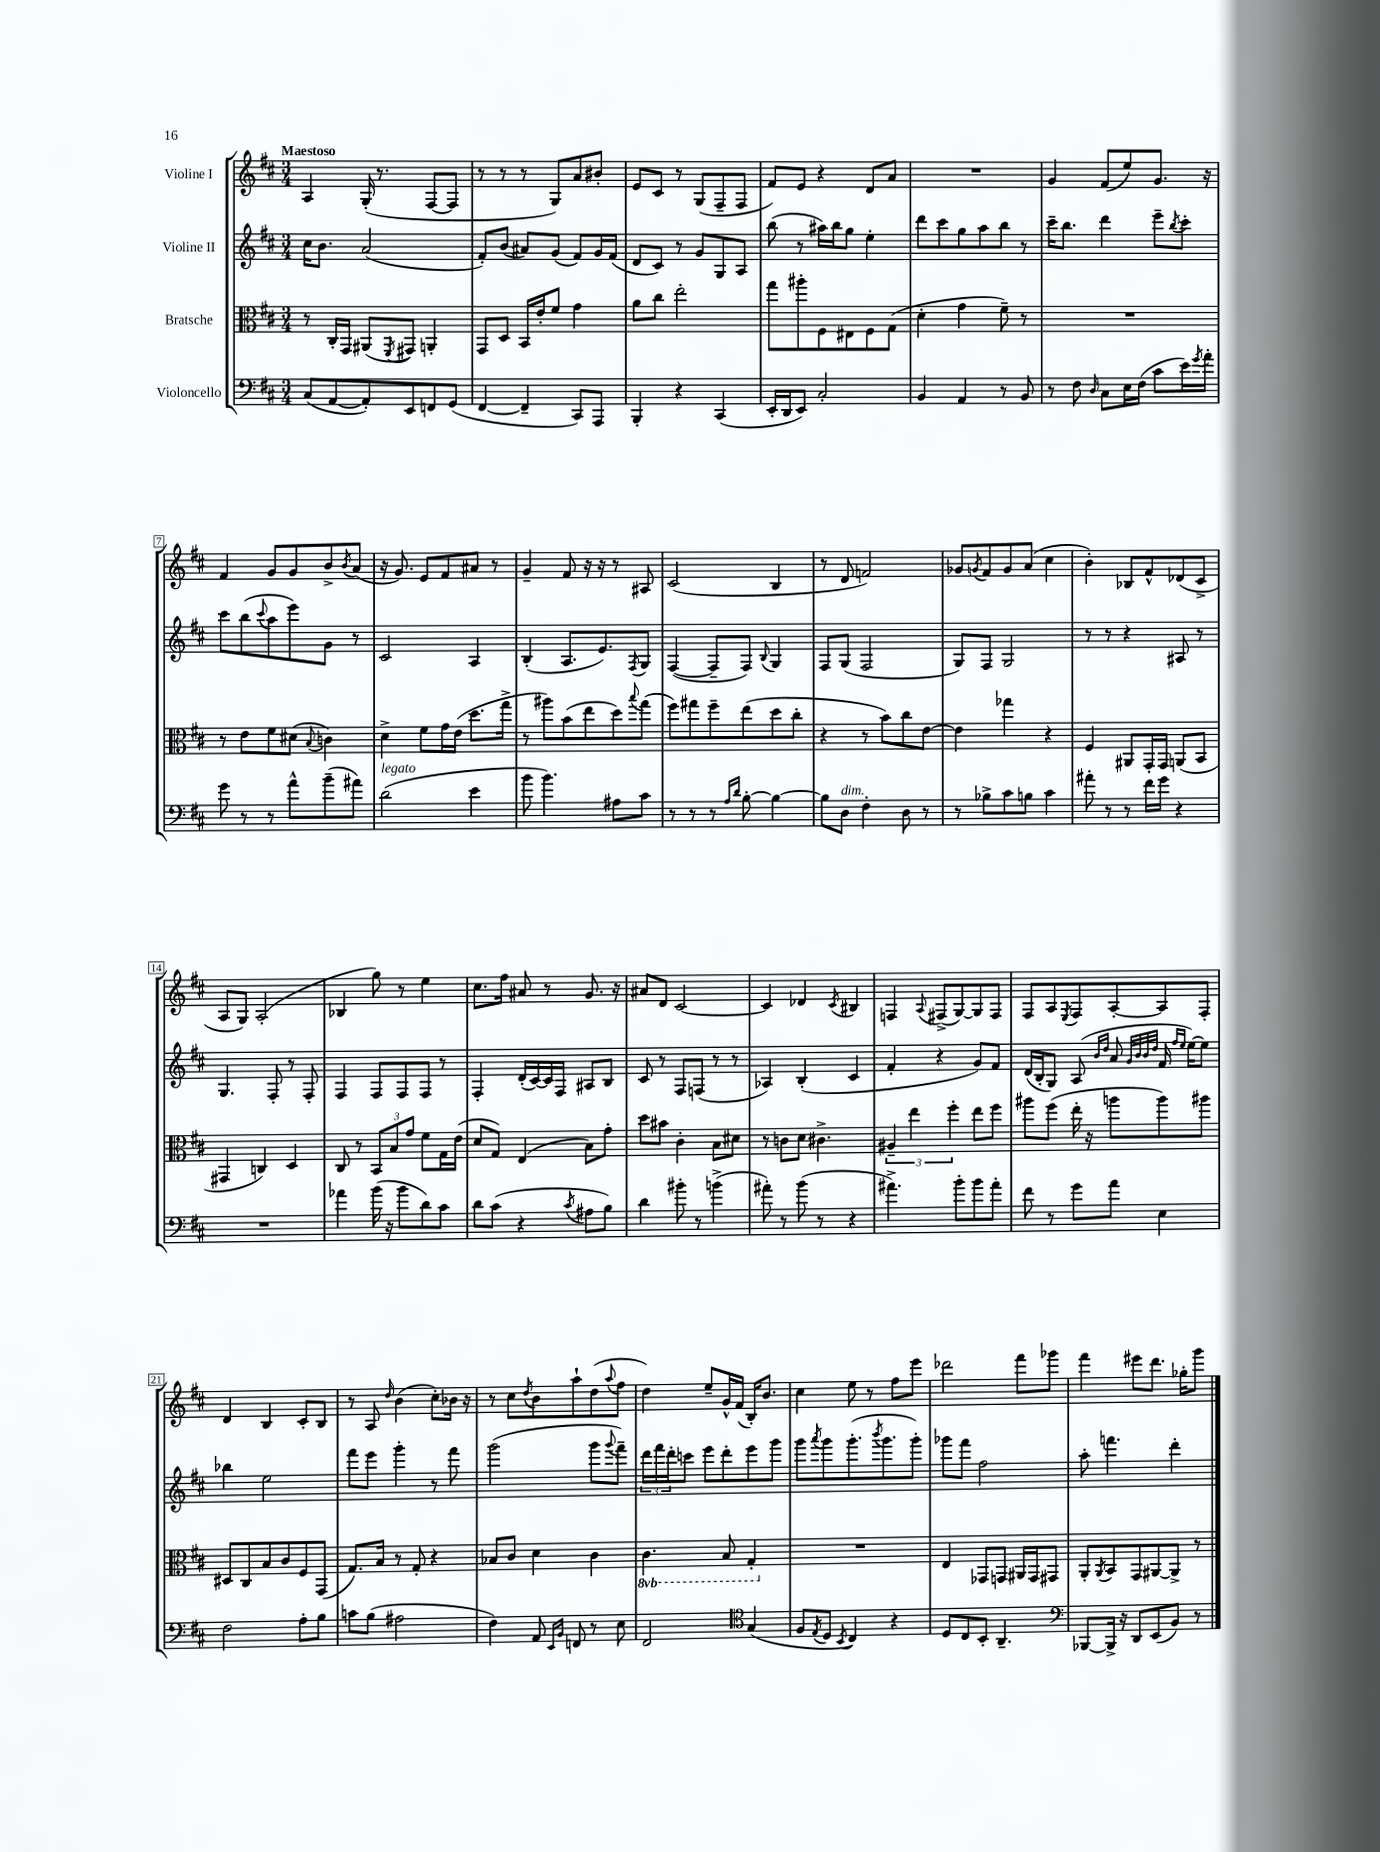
<<
\new StaffGroup <<
\new Staff = "s0" \with { instrumentName = "Violine I" } {
    \clef treble \key d \major \numericTimeSignature \time 3/4 \tempo "Maestoso"
    a4 g16-.( r8. fis8~ fis8 |
    r8 r8 r8 g8) a'8 bis'8-. |
    e'8 cis'8 r8 g8( fis8-- fis8 |
    fis'8) e'8 r4 d'8 a'8 |
    R2. |
    g'4 fis'8( e''8) g'8. r16 |
    fis'4 g'8 g'8 b'8-> \acciaccatura { b'8 } a'8( |
    r16 g'8.) e'8 fis'8 ais'8 r8 |
    g'4-- fis'8 r16 r16 r8 ais8 |
    cis'2( b4 |
    r8 d'8 f'2) |
    ges'8 \acciaccatura { g'8 } fis'8 g'8 a'8( cis''4 |
    b'4-.) bes8 fis'8-^ des'8( cis'8-> |
    a8 g8) a2-.( |
    bes4 g''8) r8 e''4 |
    cis''8. fis''16 ais'8 r8 g'8. r16 |
    ais'8 d'8 cis'2~ |
    cis'4 des'4 \acciaccatura { cis'8 } bis4 |
    f4 \appoggiatura { a8 } fis8->( g8~) g8 fis8 |
    fis8 a8 \acciaccatura { e8 } fis8 a8~-. a8 fis8-. |
    d'4 b4 cis'8-. b8 |
    r8 a8 \grace { d''16 } b'4( cis''8-.) bes'16 r16 |
    r8 cis''8 \acciaccatura { d''8 } b'8 a''8-! d''8( \appoggiatura { a''8 } fis''8 |
    d''4) e''8-- g'16-^ fis'16( b16-.) b'8. |
    cis''4 e''8 r8 fis''8 e'''8 |
    des'''2 fis'''8 ges'''8 |
    fis'''4 eis'''8 d'''8. ges''16-. g'''8 \bar "|." |
}
\new Staff = "s1" \with { instrumentName = "Violine II" } {
    \clef treble \key d \major \numericTimeSignature \time 3/4
    cis''16 b'8. a'2( |
    fis'8-.) b'8( ais'8) g'8( fis'8) g'16 fis'16( |
    d'8 cis'8) r8 g'8 g8 a8 |
    b''8( r8 ais''16) b''16 g''8 e''4-. |
    d'''8 cis'''8 g''8 a''8 b''8 r8 |
    cis'''16-- b''8. d'''4 e'''8-- \acciaccatura { b''8 } cis'''8-. |
    cis'''8 b''8( \appoggiatura { cis'''8 } a''8 e'''8) g'8 r8 |
    cis'2 a4 |
    b4-.( a8. e'8.) \acciaccatura { fis8 } g8 |
    fis4~( fis8-- fis8) \appoggiatura { b8 } g4 |
    fis8 g8( fis2 |
    g8) fis8 g2 |
    r8 r8 r4 ais8 r8 |
    g4. fis8-. r8 fis8-. |
    fis4 fis8 fis8 fis8 r8 |
    fis4-. d'16-.( cis'16~) cis'16 fis16 ais8 b8 |
    cis'8 r8 fis8 f8( r8 r8 |
    aes4) b4-.( cis'4 |
    fis'4-. r4 g'8) fis'8 |
    d'16( b16-. g8) a8( \grace { b'16 d''16 } a'8 \grace { g'32 b'32 b'32 d''32 } fis'16 \grace { fis''16 e''16 } e''16~) e''8 |
    bes''4 e''2 |
    fis'''8 e'''8 g'''4-. r8 fis'''8 |
    g'''2( g'''8 \appoggiatura { g'''8 } fis'''8--) |
    \tuplet 3/2 { d'''16 fis'''16 d'''16-. } c'''8 e'''8 d'''8-. e'''8 g'''8 |
    g'''8 \acciaccatura { a'''8 } g'''8 g'''8.-.( \acciaccatura { b'''8 } g'''8. g'''8-.) |
    ges'''8 fis'''8 fis''2 |
    a''8-. f'''4. d'''4-. \bar "|." |
}
\new Staff = "s2" \with { instrumentName = "Bratsche" } {
    \clef alto \key d \major \numericTimeSignature \time 3/4 \set Staff.ottavationMarkups = #ottavation-simple-ordinals
    r8 cis16-. g,16 ais,8( \acciaccatura { fis,8 } gis,8) a,4-. |
    g,8 d8 b,16 e'16-. fis'8 g'4 |
    a'8 cis''8 e''2-. |
    g''8 ais''8-. fis8 eis8 fis8 g8( |
    d'4-. g'4 fis'8--) r8 |
    R2. |
    r8 e'8 fis'8 dis'8( \appoggiatura { b8 } c'4) |
    d'4-> fis'8 g'16 e'16( d''8. g''16-> |
    r8 ais''8) b'8( e''8 d''8) \appoggiatura { b''8 } g''8( |
    fis''8) gis''8 fis''8-- e''8( d''8 cis''8-. |
    r4 r8 b'8) cis''8 e'8~ |
    e'4 ges''4 r4 |
    fis4 ais,8 g,16-. g,16 a,8( b,8 |
    gis,4 c4) d4 |
    cis8 r8 \tuplet 3/2 { b,8 b8 g'8 } fis'8 g16 e'16( |
    d'8 g8) e4( b8) g'8-. |
    d''8 bis'8 cis'4-. b8 dis'8 |
    r8 c'8 d'8 cis'4.-> |
    \tuplet 3/2 { ais4-- e''4 fis''4-. } e''8 fis''8 |
    ais''8 fis''8( e''16-. r16 a''8 a''8) ais''8 |
    dis8 cis8 b8 cis'8 fis8 g,8( |
    g8.) b16 r8 g8-. r4 |
    bes8 cis'8 d'4 cis'4 |
    \ottava #-1 cis4. b,8 g,4-. \ottava #0 |
    R2. |
    e4 ges,8 g,8 ais,16 g,16 gis,8 |
    a,8-. \acciaccatura { a,8 } b,8 g,8 ais,8~ ais,8-> r8 \bar "|." |
}
\new Staff = "s3" \with { instrumentName = "Violoncello" } {
    \clef bass \key d \major \numericTimeSignature \time 3/4
    cis8( a,8~ a,8-.) e,8 f,8 g,8( |
    fis,4~ fis,4-- cis,8) a,,8 |
    b,,4-. r4 cis,4( |
    e,16-. d,16 e,8) cis2-. |
    b,4 a,4 r8 b,8 |
    r8 fis8 \grace { d16 } cis8 e16 fis16( cis'8 e'16) \acciaccatura { g'8 } a'16-. |
    g'8 r8 r8 a'8-^ b'8--( ais'8) |
    d'2^\markup { \italic "legato" }( e'4 |
    b'8 b'4.) ais8 cis'8 |
    r8 r8 r8 \grace { a16 d'16 } b8~-. b4~ |
    b8 d8^\markup { \italic "dim." } fis4-. d8 r8 |
    r8 bes8-> cis'8 b8 cis'4 |
    ais'8-. r8 r8 fis'16 g'16 r4 |
    R2. |
    aes'4 b'16( r16 b'8 d'8) cis'8 |
    d'8 cis'8( r4 \acciaccatura { cis'8 } ais8 b8) |
    d'4 bis'8-. r8 b'4->( |
    ais'8-.) r8 b'8( r8 r4 |
    ais'4.->) b'8-. b'8 ais'8-. |
    fis'8 r8 g'8 a'8 e4 |
    fis2 a8-. b8 |
    c'8 b8( ais2 |
    fis4) a,8 \grace { e,16 b,16 } f,8 r8 e8 |
    fis,2 \clef tenor g4( |
    fis8 \acciaccatura { e8 } d8 \acciaccatura { b,8 } cis4) r4 |
    d8 cis8 b,8-. a,4.-- |
    \clef bass bes,,8~ bes,,16-> r16 d,8 e,8( b,8) r8 \bar "|." |
}
>>
>>
\layout { \context { \Score \override BarNumber.stencil = #(make-stencil-boxer 0.1 0.3 ly:text-interface::print) } }
